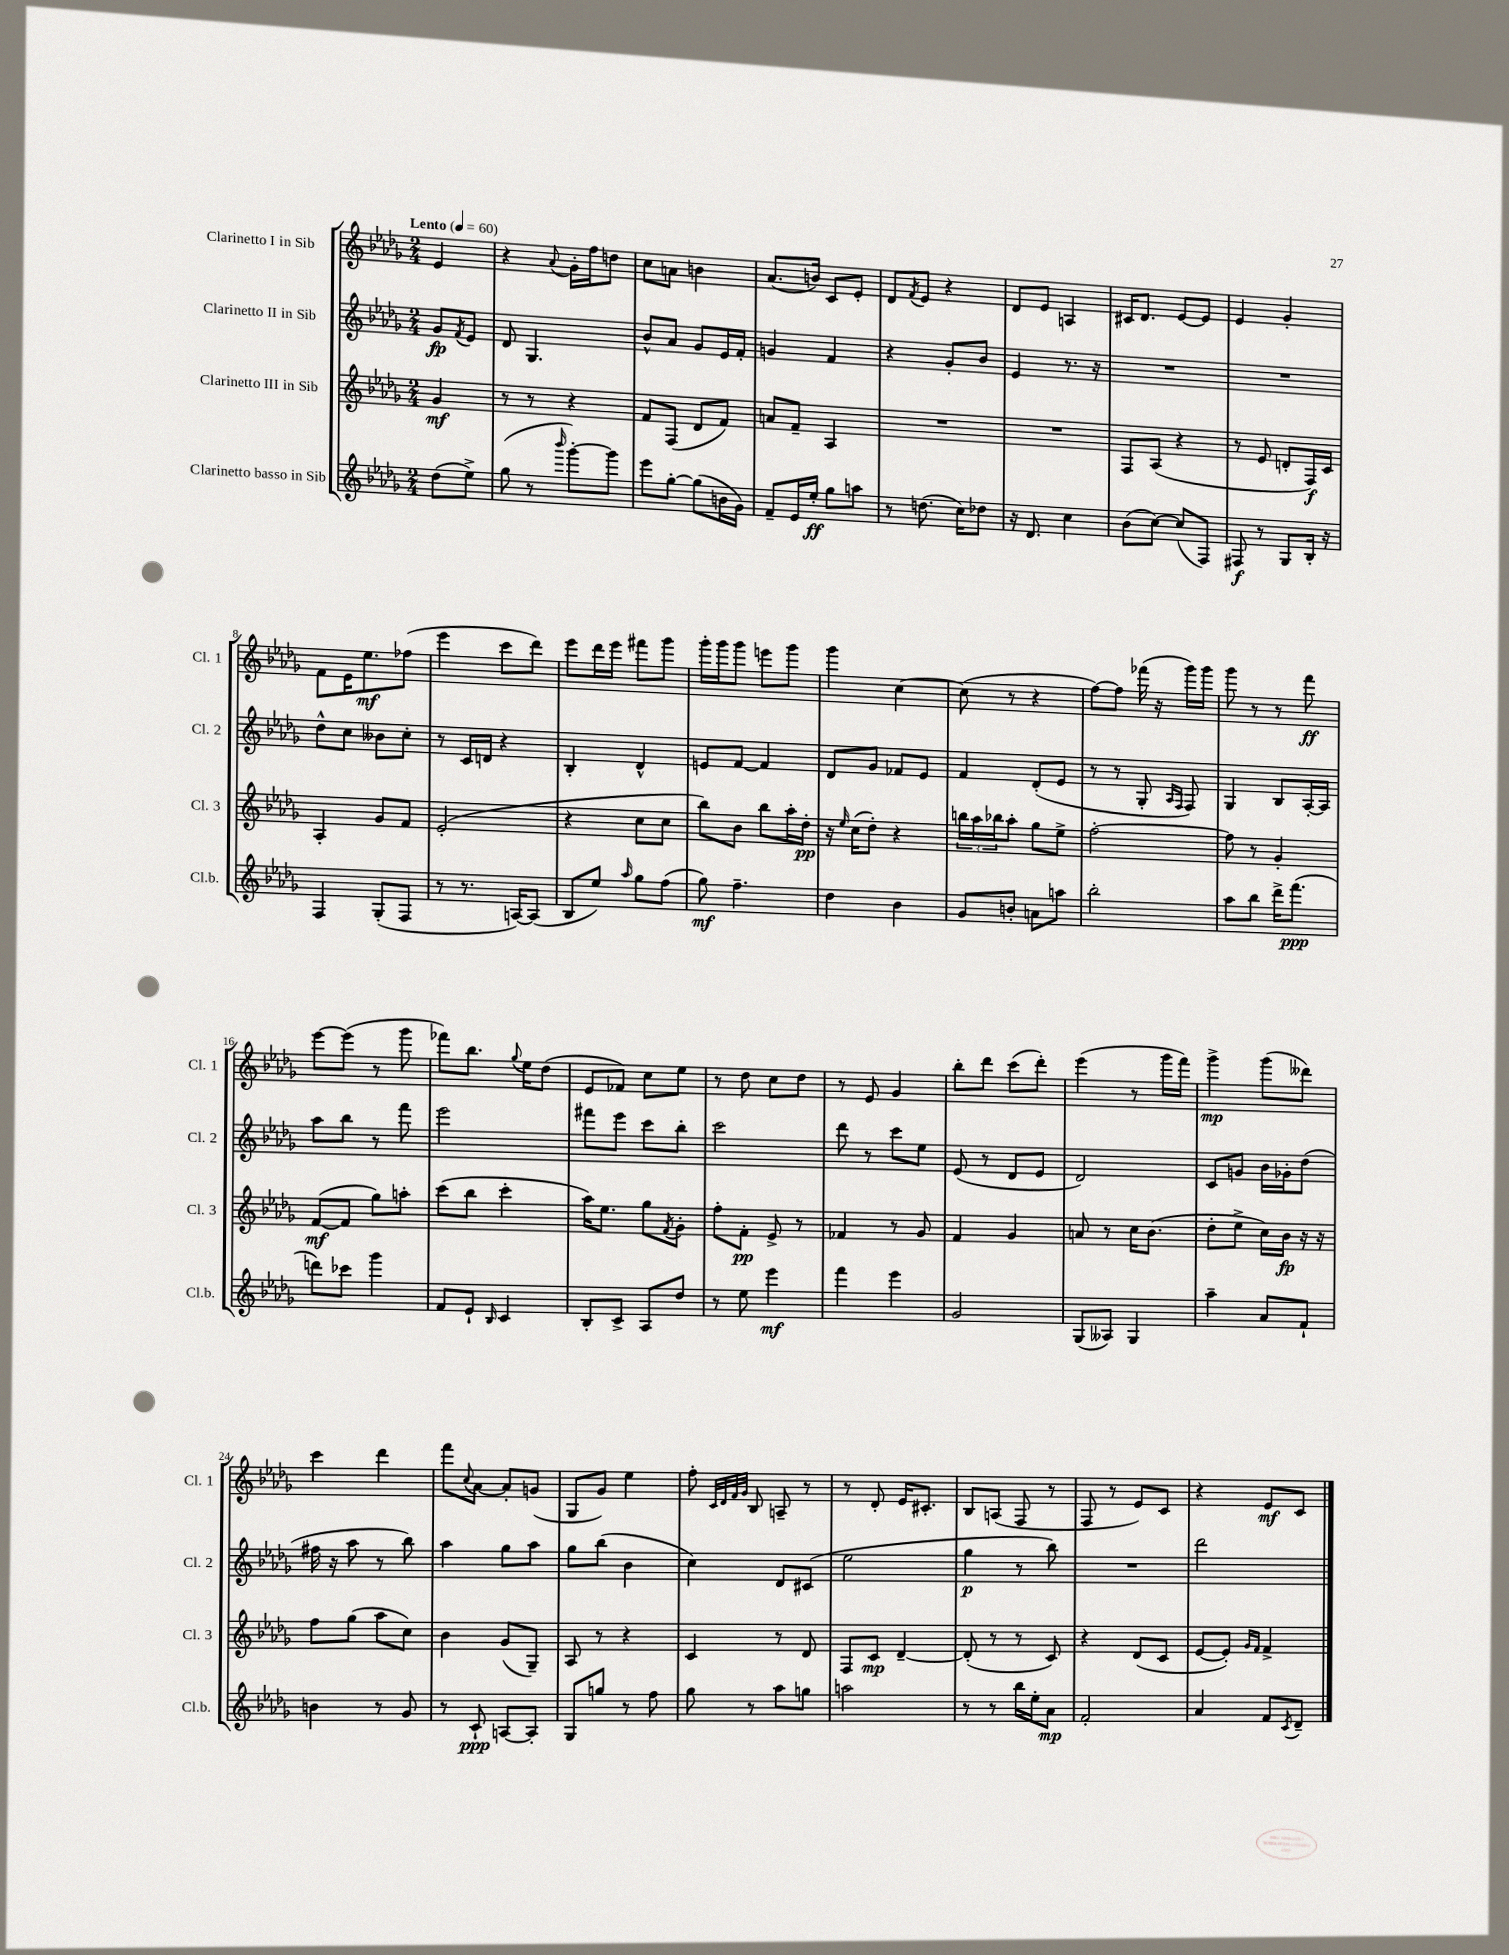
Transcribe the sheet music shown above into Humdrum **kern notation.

**kern	**kern	**kern	**kern
*staff4	*staff3	*staff2	*staff1
*clefG2	*clefG2	*clefG2	*clefG2
*k[b-e-a-d-g-]	*k[b-e-a-d-g-]	*k[b-e-a-d-g-]	*k[b-e-a-d-g-]
*M2/4	*M2/4	*M2/4	*M2/4
*MM60	*MM60	*MM60	*MM60
(8dd-	4g-	8g-	4e-
.	.	8qf	.
8ee-^)	.	8e-	.
=	=	=	=
(8gg-	8r	8d-	4r
8r	8r	4.G-	.
16qqbbb-	.	.	8qqa-
[8ggg-')	4r	.	16g-'
.	.	.	16ff
8ggg-]	.	.	8dd
=	=	=	=
8eee-	8f	8b-^^	8cc
[8gg-'	(8F	8a-	8a
(8gg-]	8d-	8g-	4b
16b	8f)	16e-	.
16g-)	.	16f'	.
=	=	=	=
8f~	8a	4g	(8.a-
16e-	8f~	.	.
16ee-'	.	.	16b)
8gg-	4A-	4f	8c
8aa	.	.	8e-'
=	=	=	=
8r	2r	4r	8d-
.	.	.	8qf
(8.dd	.	.	8e-
.	.	8g-'	4r
16cc)	.	.	.
8dd-	.	8b-	.
=	=	=	=
16r	2r	4e-	8d-
8.d-	.	.	.
.	.	.	8e-
4cc	.	8.r	4A
.	.	16r	.
=	=	=	=
(8b-	8F	2r	16c#
.	.	.	8.d-
[8cc)	(8A-	.	.
(8cc]	4r	.	[8e-
8F)	.	.	8e-]
=	=	=	=
8F#	8r	2r	4e-
8r	8e-	.	.
8G-	8d'	.	4g-'
16B-'	16F)	.	.
16r	16c	.	.
=	=	=	=
4F	4A-'	8dd-^^	8f
.	.	8cc	16e-
.	.	.	8.ee-
(8G-'	8g-	8b--	.
8F	8f	8cc'	(8ff-
=	=	=	=
8r	(2e-'	8r	4eee-
8.r	.	16c	.
.	.	16d	.
.	.	4r	8ccc
[16A)	.	.	.
(8A]	.	.	8ddd-)
=	=	=	=
8B-	4r	4B-'	8eee-
8ee-)	.	.	16ddd-
.	.	.	16eee-
16qqaa-	.	.	.
8gg-	8cc	4d-^^	8fff#
(8ff	8cc	.	8ggg-
=	=	=	=
8gg-)	8bb-)	8e	16ggg-'
.	.	.	16ggg-
4.ff~	8b-	[8f	8ggg-
.	8bb-	4f]	8eee
.	16aa-'	.	8ggg-
.	16dd-'	.	.
=	=	=	=
4dd-	16r	8d-	4ggg-
.	16qqee-	.	.
.	(16cc	.	.
.	8dd-')	8g-	.
4b-	4r	8f-	[4cc
.	.	8e-	.
=	=	=	=
8g-	24bb	4f	(8cc]
.	24aa-	.	.
.	24bb-	.	.
8b'	8aa-'	.	8r
8a	8gg-	(8d-'	4r
8aa	8ee-^	8e-	.
=	=	=	=
2bb-'	[2ff'	8r	[8ff)
.	.	8r	8ff]
.	.	8G-'	(16fff-
.	.	.	16r
.	.	16qqA-	.
.	.	16qqF	.
.	.	8F)	16ggg-)
.	.	.	16ggg-
=	=	=	=
8aa-	8ff]	4G-	8ggg-
8bb-	8r	.	8r
16ddd-^	4g-'	8B-	8r
(8.fff	.	.	.
.	.	[16A-'	8fff
.	.	16A-]	.
=	=	=	=
8ddd)	([8f	8aa-	[8eee-
8ccc-	8f]	8bb-	(8eee-]
4ggg-	8gg-)	8r	8r
.	8aa'	8fff	8ggg-
=	=	=	=
8f	(8ccc	2eee-	8fff-)
8e-`	8bb-	.	8.bb-
16qqB-	.	.	.
4c	4ccc'	.	.
.	.	.	8qqgg-
.	.	.	16ee-
.	.	.	(8dd-
=	=	=	=
8B-'	16aa-)	8fff#	8e-
.	8.ee-	.	.
8c^	.	8eee-	8f-)
8A-	8gg-	8ccc	8cc
.	8qf	.	.
8dd-	8g-'	8bb-'	8ee-
=	=	=	=
8r	8ff'	2ccc	8r
8ee-	8f'	.	8dd-
4eee-	8e-^	.	8cc
.	8r	.	8dd-
=	=	=	=
4fff	4f-	8ddd-	8r
.	.	8r	8e-
4eee-	8r	8ccc	4g-
.	8g-	8ee-	.
=	=	=	=
2g-	4f	(8e-	8bb-'
.	.	8r	8ddd-
.	4g-	8d-	(8ccc
.	.	8e-	8ddd-')
=	=	=	=
(8G-	8a	2d-)	(4eee-
8A--)	8r	.	.
4G-	16cc	.	8r
.	(8.b-	.	.
.	.	.	16ggg-
.	.	.	16fff)
=	=	=	=
4aa-~	8dd-'	8c	4ggg-^
.	8ee-^	8g	.
8a-	16cc)	16b-	(8ggg-
.	16b-	16g-'	.
8f`	16r	(8dd-	8ddd--)
.	16r	.	.
=	=	=	=
4b	8ff	16ff#	4ccc
.	.	16r	.
.	(8gg-	8aa-	.
8r	8aa-	8r	4ddd-
8g-	8cc)	8bb-)	.
=	=	=	=
8r	4b-	4aa-	8fff
.	.	.	8qqcc
8c`	.	.	[8a-
[8A	(8g-	8gg-	8a-']
8A']	8G-~)	8aa-	(8g
=	=	=	=
8G-	8A-	8gg-	8G-
8gg	8r	(8bb-	8g-)
8r	4r	4b-	4ee-
8ff	.	.	.
=	=	=	=
8gg-	4c	4cc)	8ff'
.	.	.	32qqc
.	.	.	32qqd-
.	.	.	32qqf
.	.	.	32qqg-
8r	.	.	8B-
8aa-	8r	8d-	8A~
8gg	8d-	(8c#	8r
=	=	=	=
2aa	8F	2ee-	8r
.	8c	.	8d-'
.	[4d-~	.	16e-
.	.	.	8.c#'
=	=	=	=
8r	(8d-']	4gg-	8B-
8r	8r	.	(8A
16bb-	8r	8r	8F
16ee-'	.	.	.
8a-	8c)	8bb-)	8r
=	=	=	=
2f'	4r	2r	8F
.	.	.	8r
.	(8d-	.	8e-)
.	8c	.	8c
=	=	=	=
4a-	[8e-	2ddd-	4r
.	8e-'])	.	.
.	16qqg-	.	.
.	16qqf	.	.
8f	4f^	.	8e-
8qc	.	.	.
8d-~	.	.	8c
==	==	==	==
*-	*-	*-	*-
